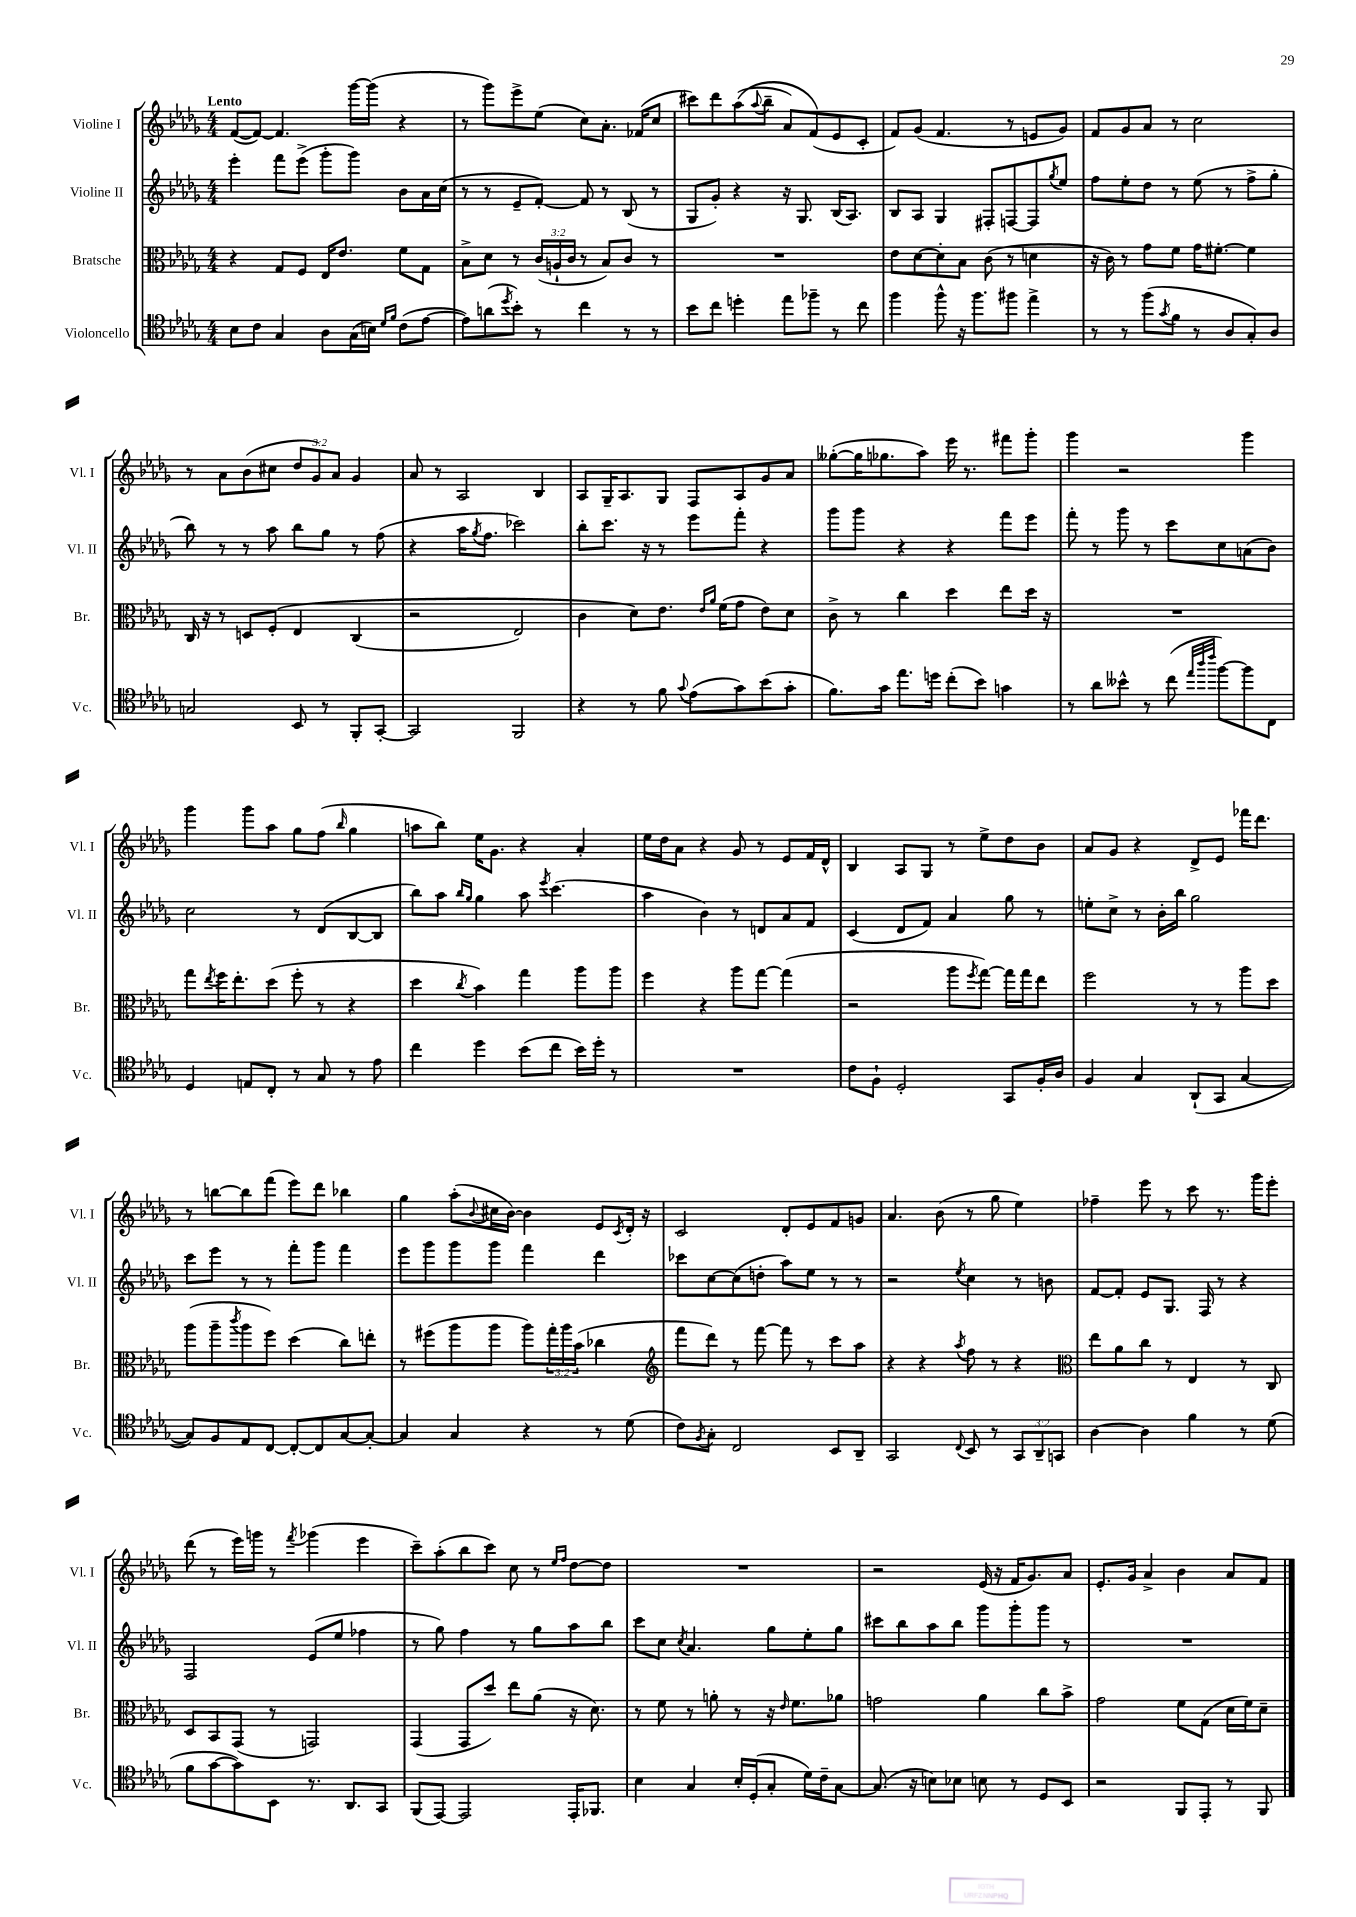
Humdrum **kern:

**kern	**kern	**kern	**kern
*part4	*part3	*part2	*part1
*staff4	*staff3	*staff2	*staff1
*I"Violoncello	*I"Bratsche	*I"Violine II	*I"Violine I
*I'Vc.	*I'Br.	*I'Vl. II	*I'Vl. I
*clefC4	*clefC3	*clefG2	*clefG2
*k[b-e-a-d-g-]	*k[b-e-a-d-g-]	*k[b-e-a-d-g-]	*k[b-e-a-d-g-]
*M4/4	*M4/4	*M4/4	*M4/4
=1	=1	=1	=1
!	!	!	!LO:TX:a:B:t=Lento
8B-\L	4r	4eee-'\	([8f/L
8c\J	.	.	8f/J_)
4G-/	8G-/L	8fff\L	4.f/]
.	8F/J	(8eee-^\J	.
8A-\L	16E-/KL	8ggg-'\L	.
.	8.e-/J	.	.
(16G-\L	.	8ggg-\J)	[16ggg-\LL
16Bn\JJ)	.	.	(16ggg-\JJ]
16qqd-/LL	.	.	.
16qqf/JJ	.	.	.
(8c\L	8f\L	8b-\L	4r
[8e-\J	8G-\J	16a-\L	.
.	.	(16cc\JJ	.
=2	=2	=2	=2
8e-\L])	8B-^\L	8r	8r
(8an\	8d-\J	8r	8ggg-\L)
8qdd-/	.	.	.
8b-'\J)	8r	8e-~/L	8eee-^\
8r	(24c/LL	[8f'/J)	(8ee-\J
.	24An`/	.	.
.	24c/JJ	.	.
4cc\	8r	8f/]	8cc\L)
.	8B-/L)	8r	8.a-'\J
8r	8c/J	(8B-/	.
.	.	.	(16f-X/KL
8r	8r	8r	8cc/J
=3	=3	=3	=3
8b-\L	1r	8G-/L	8ccc#X\L)
8cc\J	.	8g-'/J)	8ddd-\
4ddn'\	.	4r	((8aa-\
.	.	.	8qqaa-/
.	.	.	8bb-~\J
8ee-\L	.	16r	8a-/L)
.	.	8.G-/	.
8ff-X~\J	.	.	(8f/)
8r	.	(16B-/KL	8e-/
.	.	8.A-/J)	.
8cc\	.	.	8c'/J
=4	=4	=4	=4
4ff\	8e-\L	8B-/L	8f/L)
.	[8d-\	8A-/J	(8g-/J
8ff^^\	8d-'\]	4G-/	4.f/
16r	8B-\J	.	.
8.ff\L	.	.	.
.	(8c\	8F#X'/L	.
8ff#X\J	8r	[8Fn/	8r
4ee-^\	4dn\	8F/]	8en/L
.	.	8qgg-/	.
.	.	8ee-/J	8g-/J)
=5	=5	=5	=5
8r	16r	8ff\L	8f/L
.	16c\)	.	.
8r	8r	8ee-'\	8g-/
(8ff\L	8g-\L	8dd-\J	8a-/J
8qg-/	.	.	.
8f\J	8f\J	8r	8r
8r	16g-\KL	(8ee-\	2cc\
.	[8.f#X'\J	.	.
8A-/L	.	8r	.
8G-'/)	4f#\]	8ff^\L	.
8A-/J	.	8gg-'\J	.
!!LO:LB:g=z
=6	=6	=6	=6
2Gn/	16C/	8bb-\)	8r
.	16r	.	.
.	8r	8r	8a-\L
.	8Dn/L	8r	(8b-\
.	(8F'/J	8aa-\	8cc#X\J
8BB-/	4E-/	8bb-\L	12dd-/L
.	.	.	12g-/)
8r	.	8gg-\J	.
.	.	.	12a-/J
8FF'/L	(4C/	8r	4g-/
[8GG-'/J	.	(8ff\	.
=7	=7	=7	=7
2GG-/]	2r	4r	8a-/
.	.	.	8r
.	.	16aa-\KL	2A-/
.	.	8qgg-/	.
.	.	8.ff\J	.
2FF/	2E-/)	2ccc-X\)	.
.	.	.	4B-/
=8	=8	=8	=8
4r	4c\	8bb-'\L	8A-/L
.	.	8.ccc\J	16G-~/K
.	.	.	8.A-/
8r	8d-\L)	.	.
.	.	16r	.
8f\	8.e-\J	8r	8G-/J
8qqg-/	.	.	.
(8e-\L	.	8eee-\L	8F/L
.	16qqe-/LL	.	.
.	16qqa-/JJ	.	.
.	(16f\KL	.	.
8g-\)	8g-\J	8fff'\J	8A-/
(8b-\	8e-\L)	4r	8g-/
8g-'\J	8d-\J	.	8a-/J
=9	=9	=9	=9
8.f\L)	8c^\	8ggg-\L	([8gg--X'\L
.	8r	8ggg-\J	16gg--\K]
16g-\Jk	.	.	8.gg-X\
8.ee-\L	4cc\	4r	.
.	.	.	8aa-\J)
16ddn\Jk	.	.	.
(8cc'\L	4dd-\	4r	16eee-\
.	.	.	8.r
8b-\J)	.	.	.
4gn\	8ee-\L	8fff\L	8fff#X\L
.	16dd-\Jk	8eee-\J	8ggg-'\J
.	16r	.	.
=10	=10	=10	=10
8r	1r	8fff'\	4ggg-\
8a-\L	.	8r	.
8b--X^^\J	.	8ggg-\	2r
8r	.	8r	.
(8cc\	.	8ccc\L	.
32qqee-/LLL	.	.	.
32qqaa-/	.	.	.
32qqccc/JJJ	.	.	.
[8ff\L)	.	8cc\	.
8ff\]	.	(8an\	4ggg-\
8C\J	.	8b-\J)	.
!!LO:LB:g=z
=11	=11	=11	=11
4D-/	8gg-\L	2cc\	4ggg-\
.	8qee-/	.	.
.	16ff\K	.	.
.	8.ee-'\	.	.
8En/L	.	.	8ggg-\L
8C'/J	(8dd-\J	.	8aa-\J
8r	8ff'\	8r	8gg-\L
8G-/	8r	(8d-/L	(8ff\J
.	.	.	16qqbb-/
8r	4r	[8B-/	4gg-\
8e-\	.	8B-/J]	.
=12	=12	=12	=12
4cc\	4dd-\	8bb-\L)	8aan\L
.	.	8aa-\J	8bb-\J)
.	.	16qqbb-/LL	.
.	8qcc/	16qqgg-/JJ	.
4dd-\	4b-\)	4gg-\	16ee-\KL
.	.	.	8.g-\J
(8b-\L	4gg-\	8aa-\	4r
.	.	8qeee-/	.
8cc\J	.	(4.ccc\	.
16b-\LL)	8aa-\L	.	4a-'/
16dd-'\JJ	.	.	.
8r	8aa-\J	.	.
=13	=13	=13	=13
1r	4ff\	4aa-\	16ee-\LL
.	.	.	16dd-\J
.	.	.	8a-\J
.	4r	4b-\)	4r
.	8aa-\L	8r	8g-/
.	[8gg-\J	8dn/L	8r
.	(4gg-\]	8a-/	8e-/L
.	.	8f/J	16f/L
.	.	.	16d-^^/JJ
=14	=14	=14	=14
8c\L	2r	(4c/	4B-/
8F`\J	.	.	.
2D-'/	.	8d-/L	8A-/L
.	.	8f/J)	8G-/J
.	8aa-\L	4a-/	8r
.	8qff/	.	.
.	[8gg-\J)	.	8ee-^\L
8GG-/L	16gg-\LL]	8gg-\	8dd-\
.	16gg-\J	.	.
16F'/L	8ee-\J	8r	8b-\J
16A-/JJ	.	.	.
=15	=15	=15	=15
4F/	2ff\	8een'\L	8a-/L
.	.	8cc^\J	8g-/J
4G-/	.	8r	4r
.	.	16b-'\LL	.
.	.	16bb-\JJ	.
(8AA-`/L	8r	2gg-\	8d-^/L
8GG-/J	8r	.	8e-/J
[4G-/	8aa-\L	.	16fff-X\KL
.	.	.	8.ddd-\J
.	8dd-\J	.	.
!!LO:LB:g=z
=16	=16	=16	=16
8G-/L])	(8aa-\L	8ccc\L	8r
8F/	8aa-~\	8eee-\J	[8bbn\L
.	8qccc/	.	.
8E-/	8aa-\	8r	8bb\]
[8C/J	8ff\J)	8r	(8fff\J
8C'/L_	(4dd-\	8fff'\L	8eee-\L)
8C/]	.	8ggg-\J	8ddd-\J
[8G-/	8cc\L)	4fff\	4bb-X\
8G-'/J_	8een'\J	.	.
=17	=17	=17	=17
4G-/]	8r	8eee-\L	4gg-\
.	(8ff#X\L	8ggg-\	.
4G-/	8aa-\	8ggg-\	(8aa-'\L
.	.	.	8qqb-/
.	8aa-\J	8ggg-\J	16cc#X\L
.	.	.	[16b-\JJ)
4r	8aa-\L)	4fff\	4b-\]
.	24gg-'\L	.	.
.	24aa-\	.	.
.	(24b-\JJ	.	.
8r	4cc-X\	4ddd-\	8e-/L
.	.	.	8qc/
(8d-\	.	.	16d-'/Jk
.	.	.	16r
=18	=18	=18	=18
*	*clefG2	*	*
8c\L)	8fff\L	8ccc-X\L	2c/
8qF/	.	.	.
8G-'\J	8ddd-\J)	[8cc\	.
2C/	8r	(8cc\]	.
.	[8fff\	8ddn'\J	.
.	8fff\]	8aa-\L)	8d-'/L
.	8r	8ee-\J	8e-/
8BB-/L	8ccc\L	8r	8f/
8AA-~/J	8aa-\J	8r	8gn/J
=19	=19	=19	=19
2GG-/	4r	2r	4.a-/
.	4r	.	.
.	.	.	(8b-\
8qqC/	8qaa-/	8qee-/	.
8BB-/	8ff\	4cc\	8r
8r	8r	.	8gg-\
12GG-/L	4r	8r	4ee-\)
12AA-~/	.	.	.
.	.	8bn\	.
12GGn/J	.	.	.
=20	=20	=20	=20
*	*clefC3	*	*
[4A-\	8ee-\L	[8f/L	4ff-X~\
.	8a-\	8f'/J]	.
4A-\]	8cc\J	8e-/L	8eee-\
.	8r	8.G-/J	8r
4f\	4E-/	.	8ccc\
.	.	16F/	.
.	.	8r	8.r
8r	8r	4r	.
.	.	.	16ggg-\KL
(8d-\	8C/	.	8eee-'\J
!!LO:LB:g=z
=21	=21	=21	=21
8f\L	8D-/L	2F/	(8ddd-\
[8g-\	8BB-/	.	8r
8g-\])	(8GG-/J	.	16eee-\LL)
.	.	.	16gggn\JJ
8BB-\J	8r	.	8r
.	.	.	8qfff/
8.r	2GGn/)	(8e-/L	(4ggg-X\
.	.	8ee-/J	.
8.AA-/L	.	.	.
.	.	4ff-X\	4eee-\
8GG-/J	.	.	.
=22	=22	=22	=22
(8FF/L	(4GG-/	8r	8ccc~\L)
[8EE-/J)	.	8gg-\)	(8aa-'\
2EE-/]	8GG-/L	4ff\	8bb-\
.	8dd-/J)	.	8ccc\J)
.	8ee-\L	8r	8cc\
.	(8a-\J	8gg-\L	8r
.	.	.	16qqee-/LL
.	.	.	16qqff/JJ
16EE-'/KL	16r	8aa-\	[8dd-\L
8.FF-X/J	8.d-\)	.	.
.	.	8bb-\J	8dd-\J]
=23	=23	=23	=23
4B-\	8r	8ccc\L	1r
.	8f\	8cc\J	.
.	.	8qcc/	.
4G-/	8r	4.a-/	.
.	8an'\	.	.
16B-'/LL	8r	.	.
(16D-'/J	.	.	.
8G-'/J	16r	8gg-\L	.
.	16qqe-/	.	.
.	8.f\L	.	.
16d-\LL)	.	8ee-'\	.
16c~\J	.	.	.
[8G-\J	8a-X\J	8gg-\J	.
=24	=24	=24	=24
(8.G-/]	2gn\	8ccc#X\L	2r
.	.	8bb-\	.
16r	.	.	.
8Bn\L)	.	8aa-\	.
8B-X\J	.	8bb-\J	.
8Bn\	4a-\	8ggg-\L	(16e-/
.	.	.	16r
8r	.	8ggg-'\	16f/KL
.	.	.	8.g-/)
8D-/L	8cc\L	8ggg-\J	.
8BB-/J	8b-^\J	8r	8a-/J
=25	=25	=25	=25
2r	2g-\	1r	8.e-'/L
.	.	.	16g-/Jk
.	.	.	4a-^/
8FF/L	8f\L	.	4b-\
8EE-'/J	(8G-\J	.	.
8r	16d-\LL	.	8a-/L
.	16f\J)	.	.
8FF/	8d-~\J	.	8f/J
==	==	==	==
*-	*-	*-	*-
